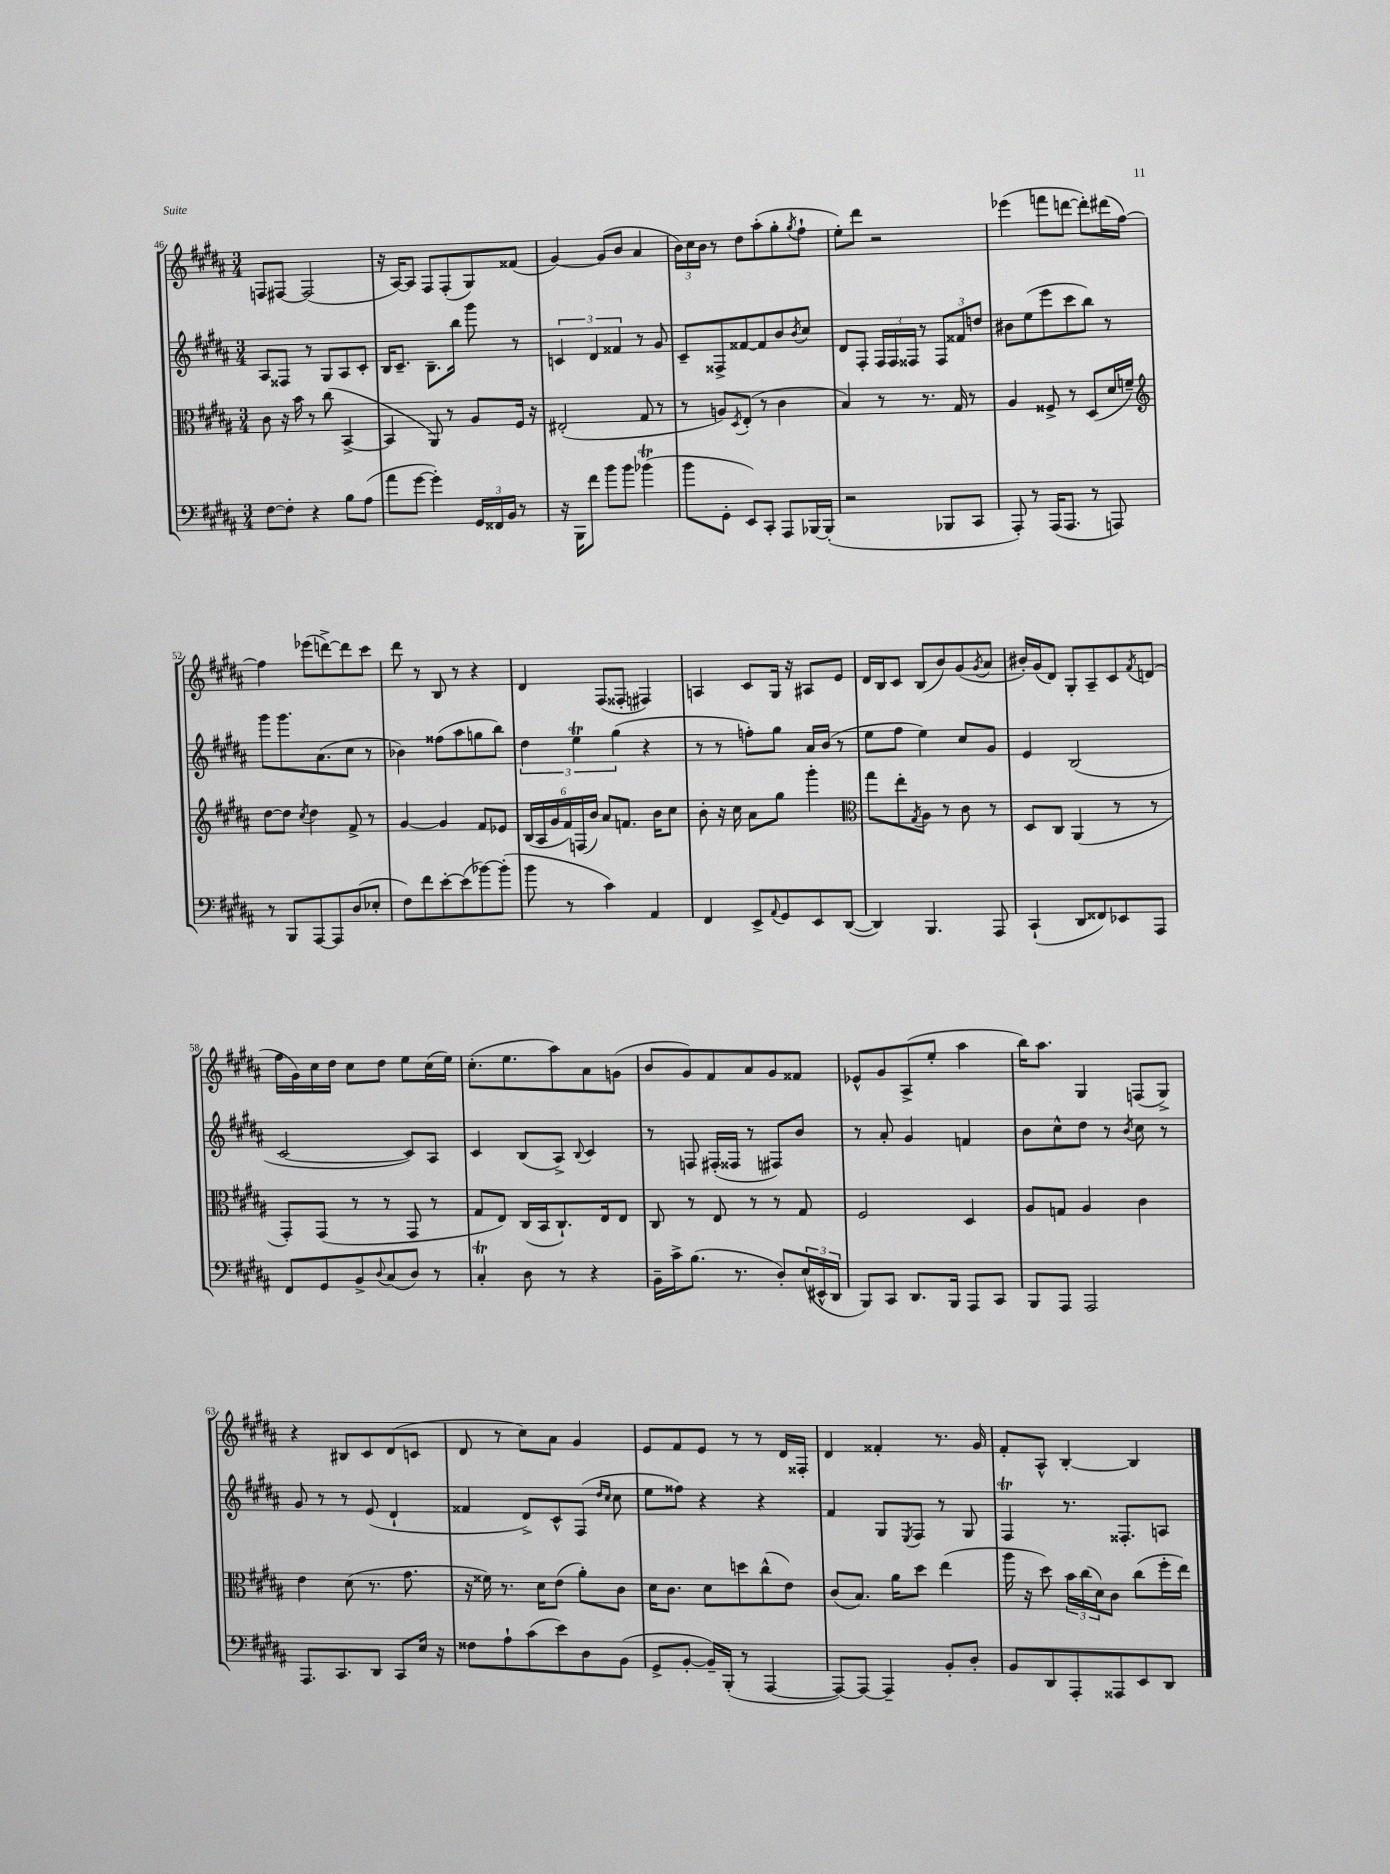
<<
\new StaffGroup <<
\new Staff = "s0" {
    \clef treble \key b \major \numericTimeSignature \time 3/4
    f8 fis8~ fis2( |
    r16 ais16~) ais8 fis8 fis8-.( gis8) fisis'8( |
    gis'4~) gis'8( b'8 ais'4 |
    \tuplet 3/2 { b'16) cis''16 b'16 } r8 dis''8 ais''8-.( gis''8-. \acciaccatura { gis''8 } fis''8-! |
    e''8-.) dis'''8 r2 |
    ees'''4( f'''8 d'''8~ d'''8-.) dis'''16( fis''16~) |
    fis''4 ees'''8( d'''8~->) d'''8 cis'''8 |
    dis'''8 r8 b8 r8 r4 |
    dis'4 fis8( fisis8-. fis4) |
    a4 cis'8 gis16 r16 ais8 e'8 |
    dis'16 b16 cis'8 b8( b'8) gis'8( \acciaccatura { gis'8 } ais'8 |
    bis'16-.) gis'16( dis'8) gis8-. ais8-- cis'8 \acciaccatura { fis'8 } d'8( |
    fis''16 gis'16) cis''16 dis''16 cis''8 dis''8 e''8 cis''16( e''16) |
    cis''8.-.( e''8. ais''8) ais'8 g'8( |
    b'8 gis'8) fis'8 ais'8 gis'8 fisis'8 |
    ees'8-^ gis'8 ais8->( e''8-. ais''4 |
    b''16) ais''8. gis4 f8( gis8->) |
    r4 bis8 cis'8 dis'8( c'8 |
    dis'8 r8 cis''8) ais'8 gis'4 |
    e'8 fis'8 e'8 r8 r8 dis'16 fisis16-. |
    dis'4 fisis'4-. r8. gis'16 |
    fis'8-. ais8-^ b4~-. b4 \bar "|." |
}
\new Staff = "s1" {
    \clef treble \key b \major \numericTimeSignature \time 3/4
    ais8 fisis8 r8 gis8 ais8 cis'8-. |
    b16 cis'8.-- b8.-- b''16 gis'''8 r8 |
    \tuplet 3/2 { c'4 dis'4 fisis'4 } r8 gis'8 |
    cis'8-- fisis8-> fisis'8~ fisis'8 b'8 \acciaccatura { b'8 } cis''8 |
    dis'8 fis8-. \tuplet 3/2 { fis16 fis16 fisis16 } r8 \tuplet 3/2 { fisis8 fisis'8 d''8 } |
    bis'8 e''8( e'''8 cis'''8 b''8) r8 |
    gis'''8 gis'''8. ais'8.( cis''8 r8 |
    bes'4) fisis''8( ais''8 g''8 b''8) |
    \tuplet 3/2 { dis''4 e''4\trill gis''4( } r4 |
    r8 r8 f''8-.) gis''8 ais'16 b'16( r8 |
    e''8 fis''8 e''4) cis''8 gis'8 |
    e'4 b2( |
    cis'2~ cis'8) ais8 |
    cis'4 b8( ais8->) \appoggiatura { b8 } cis'4 |
    r8 f8 fis16-.( fisis16 r8 fis8) b'8 |
    r8 ais'8-. gis'4 f'4 |
    b'8 cis''8-^ dis''8 r8 \acciaccatura { b'8 } cis''8 r8 |
    gis'8 r8 r8 e'8( dis'4-! |
    fisis'4 dis'8->) cis'8-^ fis8( \grace { dis''16 cis''16 } cis''8 |
    e''8 fisis''8) r4 r4 |
    fis'4 gis8 \acciaccatura { e8 } fis8 r8 gis8 |
    fis4\trill r8. fisis8.-. a8 \bar "|." |
}
\new Staff = "s2" {
    \clef alto \key b \major \numericTimeSignature \time 3/4
    cis'8 r16 b'16 r8 cis''8( b,4~-> |
    b,4 ais,8) r8 ais8 fis16 r16 |
    eis2-.( gis8 r8 |
    r8 a8) \acciaccatura { dis8 } e8-.( r8 cis'4 |
    b4) r8 r8. gis16 r8 |
    ais4 fisis8-> r8 dis8( dis'16 f'16--) |
    \clef treble dis''8~ dis''8 \acciaccatura { cis''8 } dis''4 fis'8-> r8 |
    gis'4~ gis'4 fis'8 ees'8 |
    \tuplet 6/4 { b16( ais16 gis'16 fis'16) f16( b'16) } ais'8 f'8. b'16 cis''8 |
    b'8-. r16 cis''16 ais'8 gis''8 gis'''4-. |
    \clef alto gis''8 e''8-. \acciaccatura { gis8 } ais8 r8 cis'8 r8 |
    dis8 cis8 ais,4( r8 r8 |
    gis,8-.) gis,8( r8 r8 gis,8 r8 |
    gis8 e8) cis16( b,16 cis8.-!) e16 e8 |
    cis8 r8 e8 r8 r8 gis8 |
    fis2 dis4 |
    ais8 g8 ais4 cis'4 |
    e'4 dis'8( r8. gis'8. |
    r16 fisis'16) r8. dis'16 e'8( ais'8-.) cis'8 |
    dis'16 cis'8. dis'8 d''8 cis''8-^( e'8) |
    cis'8( b8.) ais'16 dis''8 e''4( |
    ais''16 r16 dis''8) \tuplet 3/2 { b'16 cis''16( dis'16) } cis'8 cis''8( fis''16-. e''16) \bar "|." |
}
\new Staff = "s3" {
    \clef bass \key b \major \numericTimeSignature \time 3/4
    fis8~ fis8-. r4 b8 ais8( |
    ais'8 gis'8~ gis'4-.) \tuplet 3/2 { gis,16 fisis,16 b,16 } r8 |
    r16 b,,16 fis'8 b'8 b'8 bes'4\trill( |
    b'8 gis,8-. e,8) cis,8-. ais,,8 bes,,16~ bes,,16-.( |
    r2 bes,,8 cis,8 |
    ais,,8-.) r8 ais,,16( ais,,8. r8 a,,8) |
    r8 b,,8 ais,,8~ ais,,8 dis8( ees8-. |
    fis8) fis'8 e'8~-. e'8( bes'8~) bes'8-.( |
    b'8 r8 cis'4) ais,4 |
    fis,4 e,8-> \appoggiatura { ais,8 } gis,8 e,8 dis,8~( |
    dis,4) b,,4. ais,,8 |
    cis,4-!( dis,8 fisis,8) ees,8 ais,,8 |
    fis,8 gis,8 b,8-> \appoggiatura { dis8 } cis8( dis8) r8 |
    cis4-.\trill dis8 r8 r4 |
    b,16-- cis'16-> b8.( r8. dis8-.) \tuplet 3/2 { e16( eis,16-^ dis,16 } |
    b,,8) cis,8 dis,8. b,,16 ais,,8 cis,8 |
    b,,8 ais,,8 ais,,2 |
    ais,,8. cis,8. dis,8 cis,8 e16 r16 |
    fisis8 ais8-! cis'8( e'8) dis8 b,8( |
    gis,8-> b,8~-. b,16--) b,,16-.( r8 ais,,4~ |
    ais,,8~) ais,,8~ ais,,4-- b,8-. dis8-. |
    b,8 dis,8 ais,,8-. aisis,,8 e,8 dis,8 \bar "|." |
}
>>
>>
\layout { \context { \Score currentBarNumber = #46 } }
